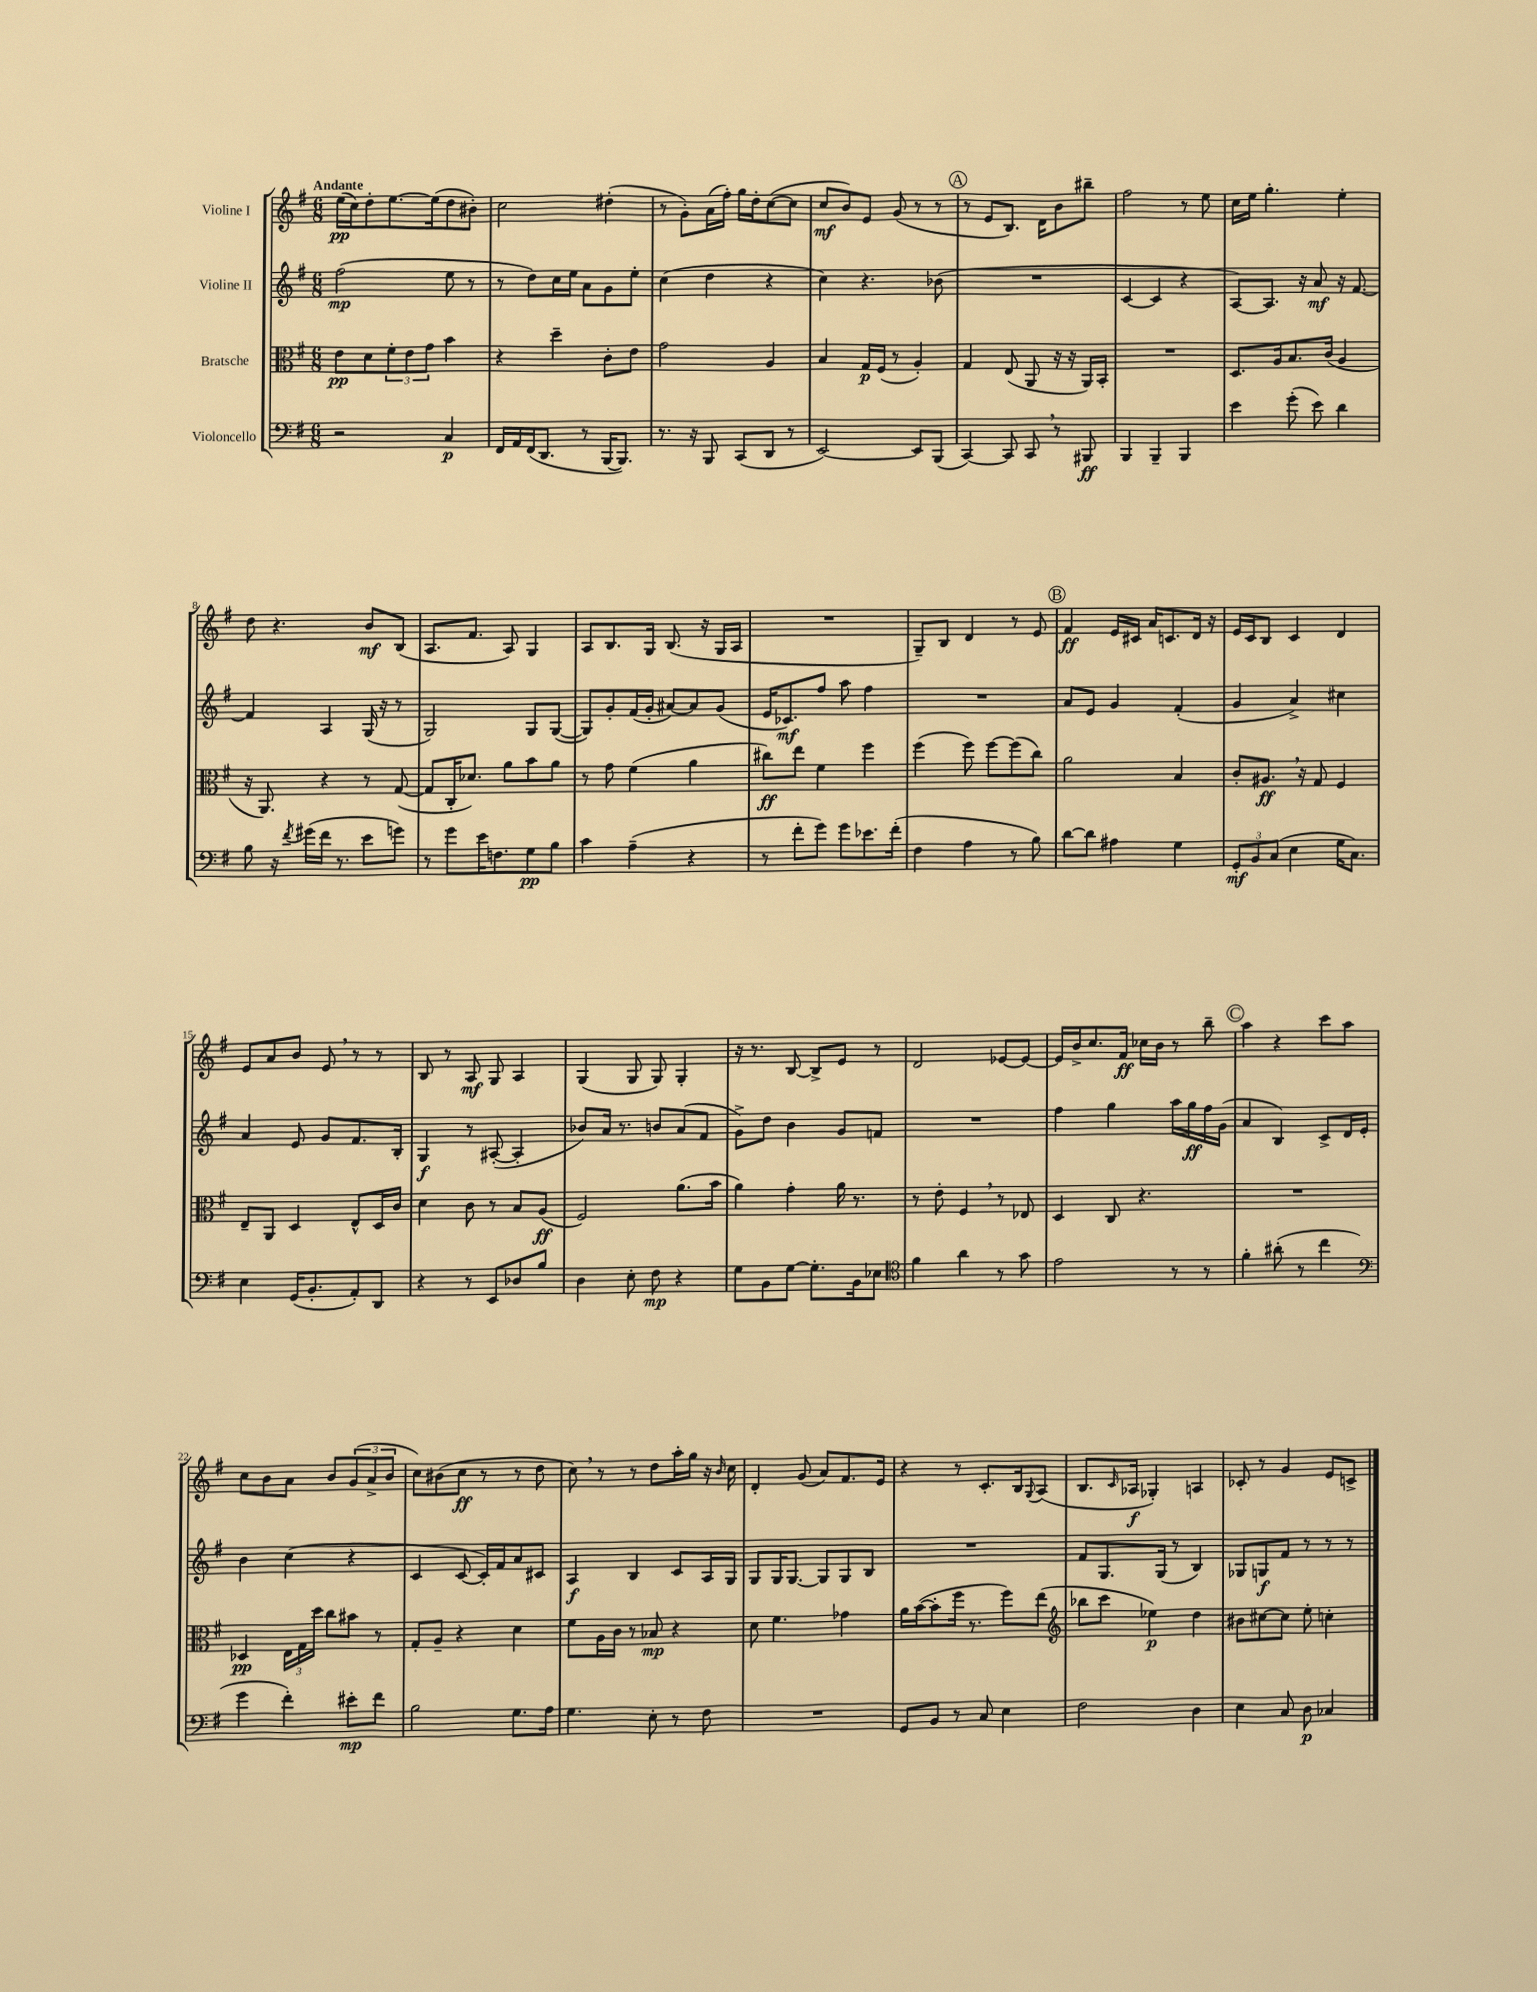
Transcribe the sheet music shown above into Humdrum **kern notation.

**kern	**kern	**kern	**kern
*staff4	*staff3	*staff2	*staff1
*clefF4	*clefC3	*clefG2	*clefG2
*k[f#]	*k[f#]	*k[f#]	*k[f#]
*M6/8	*M6/8	*M6/8	*M6/8
2r	8e\L	(2ff#\	(16ee\LL
.	.	.	16cc\J)
.	8d\	.	8dd'\
.	12f#'\	.	[8.ee\
.	12e\	.	.
.	12g\J	.	.
.	.	.	(16ee\]k
4C/	4b\	8ee\	8dd\
.	.	8r	8b#'\J)
=	=	=	=
16FF#/LL	4r	8r	2cc\
16AA/	.	.	.
(16FF#/J	.	8dd\L)	.
8.DD/J	.	.	.
.	4dd~\	16cc\L	.
.	.	16ee\JJ	.
8r	.	8a\L	.
[16BBB/LK	8c'\L	8g\	(4dd#'\
8.BBB/]J)	.	.	.
.	8e\J	8ee'\J	.
=	=	=	=
8.r	2g\	(4cc\	8r
.	.	.	8g'\L)
16r	.	.	.
8BBB/	.	4dd\	(16a\L
.	.	.	16ff#'\JJ)
(8CC/L	.	.	16gg\LL
.	.	.	16dd'\J
8DD/J	4A/	4r	([8cc\
8r	.	.	8cc\]J
=	=	=	=
[2EE/)	4B/	4cc\)	8cc/L
.	.	.	8b/)
.	16G/LL	4.r	8e/J
.	(16F#/JJ	.	.
.	8r	.	(8g/
8EE/]L	4A'/)	.	8r
(8BBB/J	.	(8b-\	8r
=	=	=	=
[4CC/)	4G/	2.r	8r
.	.	.	8e/L
8CC/]	(8E/	.	8.B/J)
8CC/	8AA/	.	.
.	.	.	16d\LK
8r	16r	.	8b\
.	16r	.	.
8BBB#/	16AA/LL)	.	8bb#~\J
.	16BB'/JJ	.	.
=	=	=	=
4BBB/	2.r	[4c/	2ff#\
4BBB~/	.	4c/]	.
4BBB/	.	4r	8r
.	.	.	8ee\
=	=	=	=
4e\	8.D/L	[8A/L)	16cc\LL
.	.	.	16ee\JJ
.	.	8.A/]J	4.gg'\
.	16A/k	.	.
(8g'\	8.B/	.	.
.	.	16r	.
8e\)	.	8a/	.
.	(16c/Jk	.	.
4d\	4A/	16r	4ee'\
.	.	[8.f#/	.
=	=	=	=
8B\	16r	4f#/]	8dd\
.	8.AA/)	.	.
16r	.	.	4.r
8qf#/	.	.	.
(16g#\LL	.	.	.
16f#\JJ	4r	4A/	.
8.r	.	.	.
8e\L	8r	(16G/	8b/L
.	.	16r	.
8g\J)	([8G/	8r	(8B/J
=	=	=	=
8r	8G/]L	2G/)	8.A/L
8g\L	16C'/K	.	.
.	8.d-/J)	.	8.f#/J
16e\K	.	.	.
8.F\	.	.	.
.	8a\L	.	8A/)
8G\	8b\	8G/L	4G/
8B\J	8a\J	([8G/J	.
=	=	=	=
4c\	8r	8G/]L)	8A/L
.	8g\	8g'/	8.B/
(4A~\	(4f#\	(16f#/L	.
.	.	16g'/JJ	16G/Jk
.	.	[8a#/L)	(8.B/
4r	4a\	8a#/]	.
.	.	.	16r
.	.	(8g/J	16G/LL
.	.	.	16A/JJ
=	=	=	=
8r	8cc#\L)	16e/LK	2.r
.	.	8.c-/)	.
8f#'\L	8ee\J	.	.
8g\J)	4f#\	8ff#/J	.
8g\L	.	8aa\	.
8.e-\	4ff#\	4ff#\	.
(16f#'\Jk	.	.	.
=	=	=	=
4F#\	(4ff#\	2.r	8G~/L)
.	.	.	8B/J
4A\	8ff#\)	.	4d/
.	[8ff#\L	.	.
8r	(8ff#\]	.	8r
8B\)	8cc\J)	.	8e/
=	=	=	=
[8d\L	2a\	8a/L	4f#/
8d\]J	.	8e/J	.
4A#\	.	4g/	16e/LL
.	.	.	16c#/JJ
.	.	.	16a/LK
.	.	.	8.c/
4G\	4B/	(4f#'/	.
.	.	.	16d/Jk
.	.	.	16r
=	=	=	=
12GG'/L	8c'/L	4g/	16e/LL
.	.	.	16c/J
12BB/	.	.	.
.	8.A#/J	.	8B/J
(12C/J	.	.	.
4E\	.	4a^/)	4c/
.	16r	.	.
.	8G/	.	.
16G\LK	4F#/	4cc#\	4d/
8.C\J)	.	.	.
=	=	=	=
4E\	8E~/L	4a/	8e/L
.	8AA/J	.	8a/
(16GG/LK	4D/	8e/	8b/J
8.BB'/	.	.	.
.	.	8g/L	8e/
8AA'/)	8E^^/L	8.f#/	8r
8DD/J	16D/L	.	8r
.	16c/JJ	16B'/Jk	.
=	=	=	=
4r	4d\	4G/	8B/
.	.	.	8r
8r	8c\	8r	8A/
8EE/L	8r	([8A#'/	8G/
8D-/	8B/L	4A#'/]	4A/
8B/J	(8A/J	.	.
=	=	=	=
4D\	2F#/)	8b-/L)	(4G/
.	.	16a/Jk	.
.	.	8.r	.
8E'\	.	.	8G/
8F#\	.	8b/L	8G/)
4r	(8.a\L	(8a/	4G'/
.	.	8f#/J	.
.	16b\Jk	.	.
=	=	=	=
8G\L	4a\)	8g^\L)	16r
.	.	.	8.r
8BB\	.	8dd\J	.
[8G\J	4g'\	4b\	[8B/
8.G'\]L	.	.	8B^/]L
.	16a\	8g/L	8e/J
16BB\k	8.r	.	.
8E-\J	.	8f/J	8r
=	=	=	=
*clefC4	*	*	*
4f#\	8r	2.r	2d/
.	8e'\	.	.
4a\	4F#/	.	.
8r	8r	.	[8e-/L
8g\	8E-/	.	8e-/_J
=	=	=	=
2e\	4D/	4ff#\	16e-/]LL
.	.	.	16b^/J
.	.	.	8.cc/
.	8C/	4gg\	.
.	.	.	16f#/Jk
.	4.r	.	16cc-\LL
.	.	.	16b\JJ
8r	.	16aa\LL	8r
.	.	16gg\	.
8r	.	16ff#\	8bb~\
.	.	(16g\JJ	.
=	=	=	=
4f#'\	2.r	4a/	4aa\
(8a#'\	.	4B/)	4r
8r	.	.	.
4cc\	.	8c^/L	8ccc\L
.	.	16d/L	8aa\J
.	.	16e'/JJ	.
=	=	=	=
*clefF4	*	*	*
4g\	4D-/	4b\	8cc\L
.	.	.	8b\
4f#'\)	24E\LL	(4cc\	8a\J
.	24G\	.	.
.	24dd\JJ	.	.
.	8cc\L	.	8b/L
8e#'\L	8b#\J	4r	(12g/
.	.	.	12a^/
8f#\J	8r	.	.
.	.	.	12b/J
=	=	=	=
2B\	8G'/L	4c/	8cc\L)
.	8A~/J	.	(8b#\
.	4r	[8c/	8cc\J
.	.	16c'/]LL)	8r
.	.	16f#/J	.
8.G\L	4d\	8a/	8r
.	.	8c#/J	8dd\
16A\Jk	.	.	.
=	=	=	=
4.G\	8f#\L	4A/	8cc\)
.	16A\L	.	8r
.	16c\JJ	.	.
.	8r	4B/	8r
8E'\	8B-/	.	8dd\L
8r	4r	8c/L	16aa'\L
.	.	.	16gg\JJ
8F#\	.	16A/L	16r
.	.	.	16qqb/
.	.	16G/JJ	16cc\
=	=	=	=
2.r	8d\	8G/L	4d'/
.	4.f#\	16G/K	.
.	.	[8.G/J	.
.	.	.	(8g/
.	.	8G/]L	8a/L)
.	4g-\	8G/	8.f#/
.	.	8B/J	.
.	.	.	16e/Jk
=	=	=	=
8GG/L	16a\LL	2.r	4r
.	([16b\J	.	.
8BB/J	8b'\]	.	.
8r	16ff#\Jk	.	8r
.	8.r	.	.
8C/	.	.	8.c'/L
4E\	8ff#\L)	.	.
.	.	.	16B/k
.	.	.	8qqG/
.	(8ee\J	.	(8A/J
=	=	=	=
*	*clefG2	*	*
2F#\	8bb-\L	8f#/L	8.B/L
.	8ccc\J	8.G/	.
.	.	.	16qqc/
.	.	.	16A-/Jk
.	4ee-\)	.	4G-'/)
.	.	(16G/Jk	.
.	.	8r	.
4D\	4dd\	4B/)	4A/
=	=	=	=
4E\	8b#\L	8G-/L	8c-'/
.	[8cc#\	8G/	8r
8C/	8cc#\]J	8f#/J	4g/
8D\	8ee'\	8r	.
4C-/	4cc'\	8r	8e/L
.	.	8r	8c^/J
==	==	==	==
*-	*-	*-	*-
